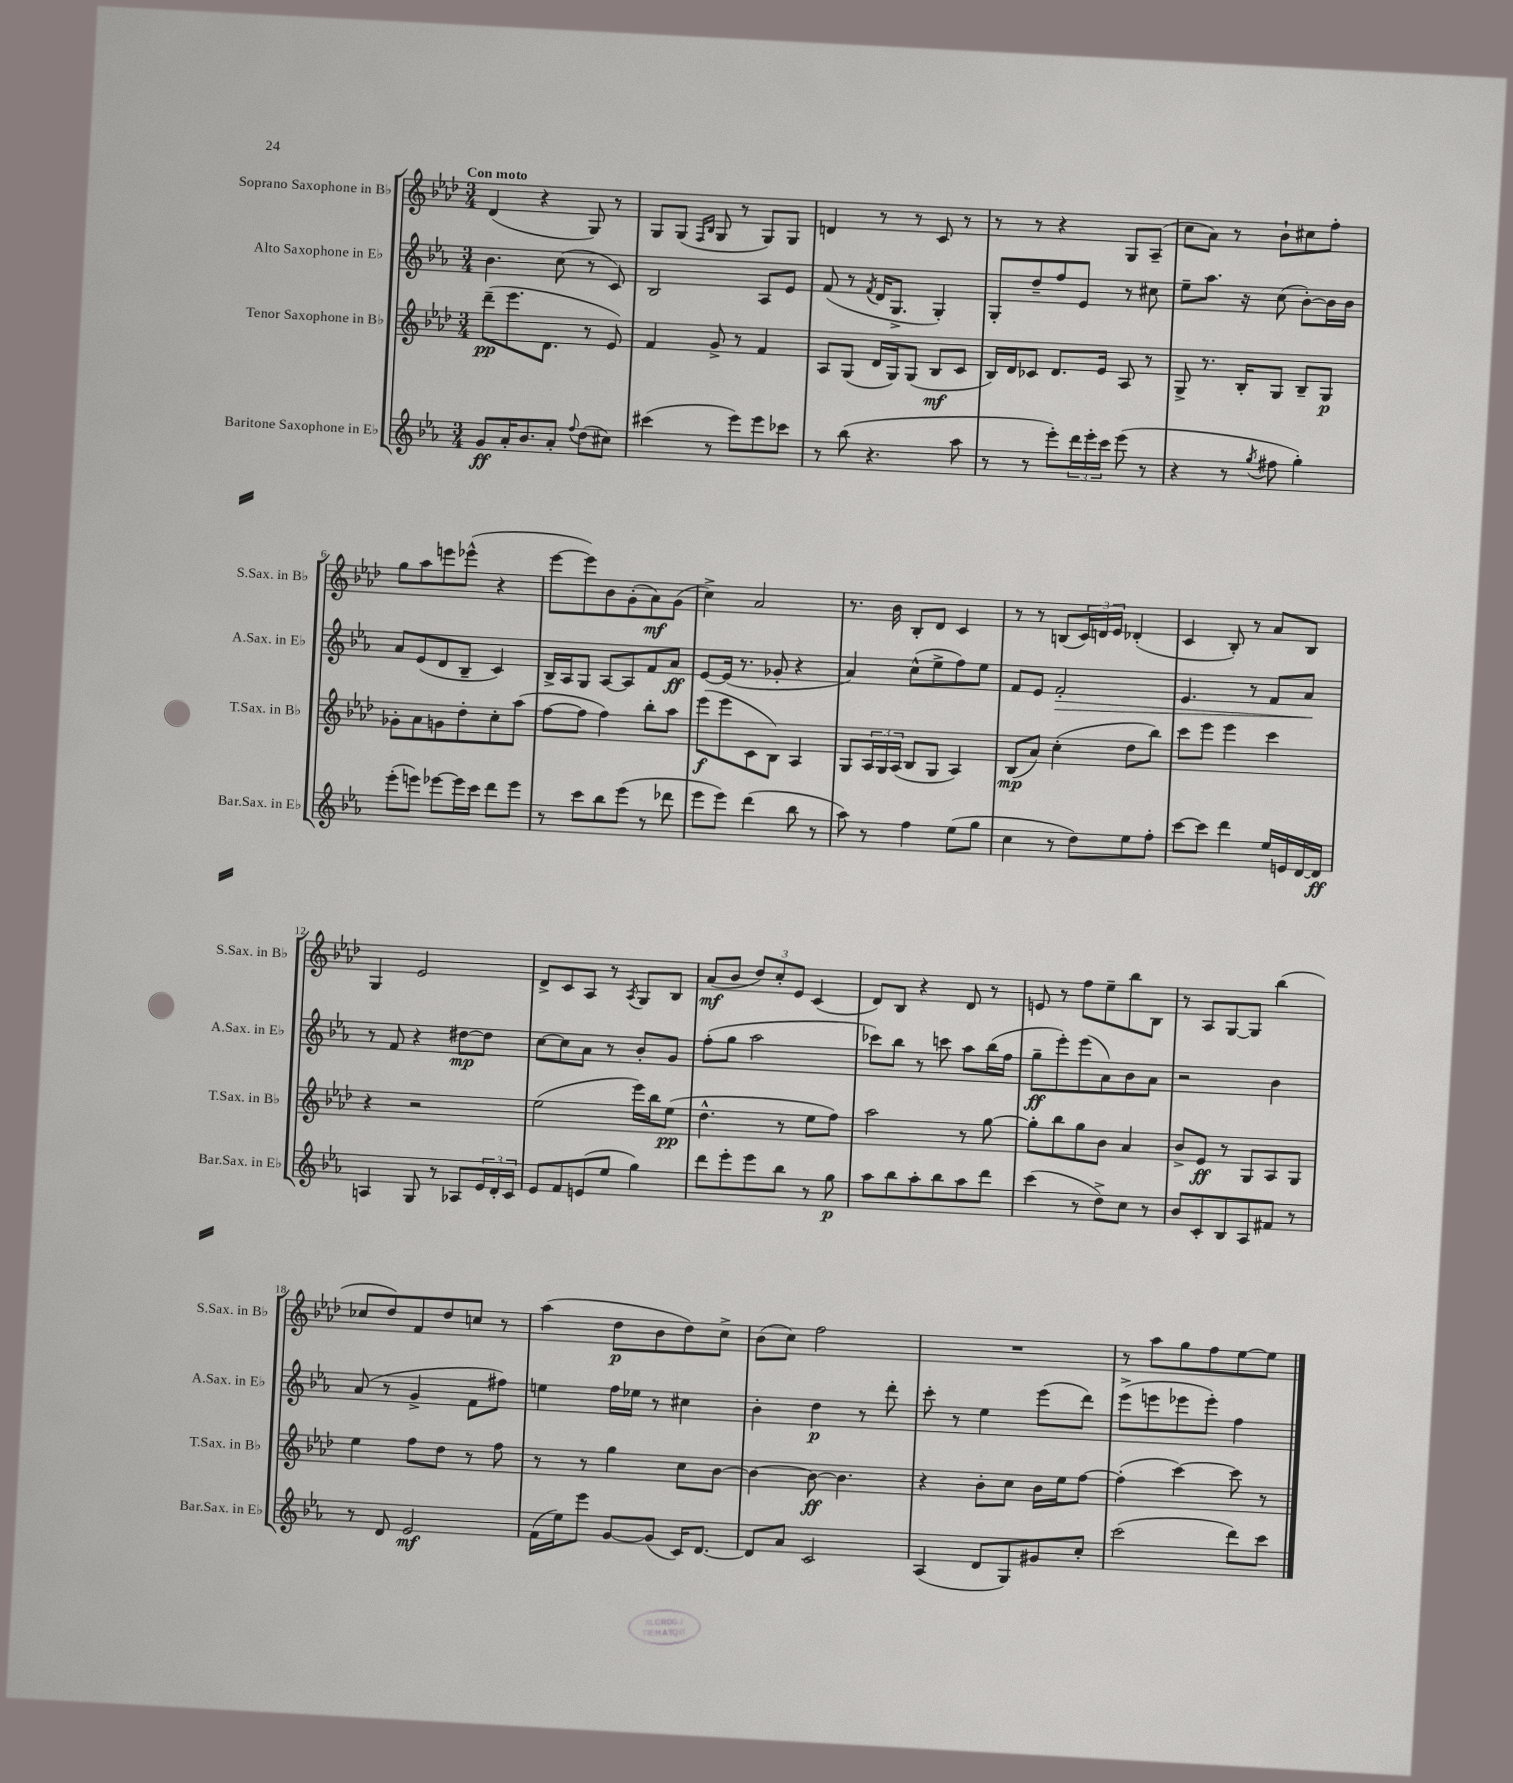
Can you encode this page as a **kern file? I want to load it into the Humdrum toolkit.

**kern	**kern	**kern	**kern
*staff4	*staff3	*staff2	*staff1
*clefG2	*clefG2	*clefG2	*clefG2
*k[b-e-a-]	*k[b-e-a-d-]	*k[b-e-a-]	*k[b-e-a-d-]
*M3/4	*M3/4	*M3/4	*M3/4
8g	(8ddd-~	4.b-	(4d-
16a-'	8.eee-	.	.
8.b-	.	.	.
.	.	.	4r
.	8.d-	.	.
8a-'	.	(8cc	.
8qqff	.	.	.
(8dd	8r	8r	8G)
8cc#)	8e-)	8c)	8r
=	=	=	=
(4ccc#	4f	2B-	8G
.	.	.	(8G
.	.	.	16qqF
.	.	.	16qqB-
8r	8g^	.	8G
8eee-)	8r	.	8r
8eee-	4f	8A-	8G)
8ccc-	.	8e-	8G
=	=	=	=
8r	8A-	(8f	4d
(8bb-	(8G	8r	.
.	.	8qf	.
4.r	16d-	16d	8r
.	16G)	8.G^	.
.	(8G	.	8r
.	8B-	4G')	8c
8aa-	8c	.	8r
=	=	=	=
8r	16B-)	8G'	8r
.	16d-	.	.
8r	8c-	8dd~	8r
8eee-')	8.d-	8ff	4r
24ddd	.	8e-	.
24eee-'	.	.	.
.	16e-	.	.
24ccc	.	.	.
(8eee-	8A-	8r	8G
8r	8r	8cc#	(8A-~
=	=	=	=
4r	8G^	8ee-~	8cc
.	8.r	8.aa-	8a-)
8r	.	.	8r
.	16B-'	16r	.
8qgg	.	.	.
8ff#	8G	(8cc	8b-`
4gg')	8B-~	[8b-')	8cc#
.	8G	16b-]	8ff'
.	.	16b-	.
=	=	=	=
(8eee-'	8g-'	8a-	8gg
8eee)	8a-	(8e-	8aa-
[8eee-	8g	8d	8eee
16eee-]	8dd-'	8B-~	(8eee-^^
16ccc	.	.	.
8ddd	8cc'	4c)	4r
8eee-	(8aa-	.	.
=	=	=	=
8r	[8ff	16B-^	[8eee-
.	.	16A-	.
8ccc	8ff]	8G	8eee-])
8bb-	4ff)	[8A-	8b-
(8eee-	.	8A-]	(8g'
8r	8bb-'	8f	8a-)
8ddd-	8aa-	8a-	(8g
=	=	=	=
8eee-	(8eee-	[8e-	4cc^)
8eee-)	8eee-	(16e-]	.
.	.	8.r	.
(4ddd	8c	.	2a-
.	8B-)	8g-'	.
8bb-	4A-	4r	.
8r	.	.	.
=	=	=	=
8aa-)	8G	4a-)	8.r
8r	24A-	.	.
.	24G	.	.
.	.	.	16b-
.	(24A-	.	.
4ff	8B-	(8cc^^	8B-'
.	8G	8ee-^	8d-
(8ee-	4A-)	8ff)	4c
8gg	.	8ee-	.
=	=	=	=
4cc	(8B-	8f	8r
.	8a-)	8e-	8r
8r	(4cc'	2f'	(8B
8dd)	.	.	24c)
.	.	.	24d
.	.	.	24e-
8ee-	8dd-	.	(4d-'
8ff'	8bb-)	.	.
=	=	=	=
[8ccc	8ccc	4.e-	4c
8ccc]	8eee-	.	.
4ddd	4eee-	.	8B-')
.	.	8r	8r
16ee-	4ccc	8f	8a-
16e	.	.	.
[16d	.	8a-	8B-
16d]	.	.	.
=	=	=	=
4A	4r	8r	4G
.	.	8f	.
8G	2r	4r	2e-
8r	.	.	.
8A-	.	[8dd#	.
24e-	.	8dd#]	.
24d'	.	.	.
24c	.	.	.
=	=	=	=
8e-	(2ee-	[8cc	8d-^
8f	.	8cc]	8c
(8e	.	8a-	8A-
8ee-	.	8r	8r
.	.	.	8qA-
4gg)	16eee-)	8b-'	8G
.	16bb-	.	.
.	(8ee-	8g	8B-
=	=	=	=
8ddd	4.dd-^^	(8ff'	(8a-
8eee-'	.	8gg	8b-
8eee-	.	2aa-	12dd-)
.	.	.	12cc'
8bb-	8r	.	.
.	.	.	12e-
8r	8ee-	.	(4c
8gg	8ff)	.	.
=	=	=	=
8aa-	2aa-	8ccc-)	8d-)
8bb-	.	8bb-	8B-
8aa-'	.	8r	4r
8bb-	.	8ccc	.
8aa-	8r	8aa-	8d-
8ddd	[8gg	(16bb-	8r
.	.	16ff	.
=	=	=	=
(4ccc	8gg']	8gg~	8e
.	8bb-	8eee-')	8r
8r	8gg	(8eee-	8ff
8dd^)	8b-	8a-)	8ee-~
8cc	4a-	8b-	8bb-
8r	.	8a-	8B-
=	=	=	=
8b-	8b-^	2r	8r
8c'	8e-	.	8A-
8B-	8r	.	[8G
8A-	8G	.	8G]
8f#	8A-	4b-	(4bb-
8r	8G	.	.
=	=	=	=
8r	4ee-	(8a-	8cc-
8d	.	8r	8dd-)
2e-	8ff	4g^	8f
.	8dd-	.	8dd-
.	8r	8f	8cc
.	8ff	8ff#)	8r
=	=	=	=
(16f	8r	4ee	(4aa-
16ee-)	.	.	.
8eee-	8r	.	.
[8g	4gg	16ff	8dd-
.	.	16ee-	.
(8g]	.	8r	8b-
16c)	8cc	4cc#	8dd-)
[8.d	.	.	.
.	[8b-	.	8cc^
=	=	=	=
8d]	4b-_	4b-'	(8b-
8a-	.	.	8cc)
2c	8b-_	4dd	2ff
.	4.b-]	.	.
.	.	8r	.
.	.	8ddd'	.
=	=	=	=
(4A-	4r	8ccc'	2.r
.	.	8r	.
8d	8b-'	4ee-	.
8G)	8cc	.	.
8g#	16b-	(8eee-	.
.	16ee-	.	.
8cc'	[8ff	8ddd)	.
=	=	=	=
(2ccc	(4ff']	(8eee-^	8r
.	.	8eee	8aa-
.	[4ccc)	8eee-	8gg
.	.	8eee-')	8ff
8ddd)	8ccc]	4ff	[8ee-
8ccc	8r	.	8ee-]
==	==	==	==
*-	*-	*-	*-
